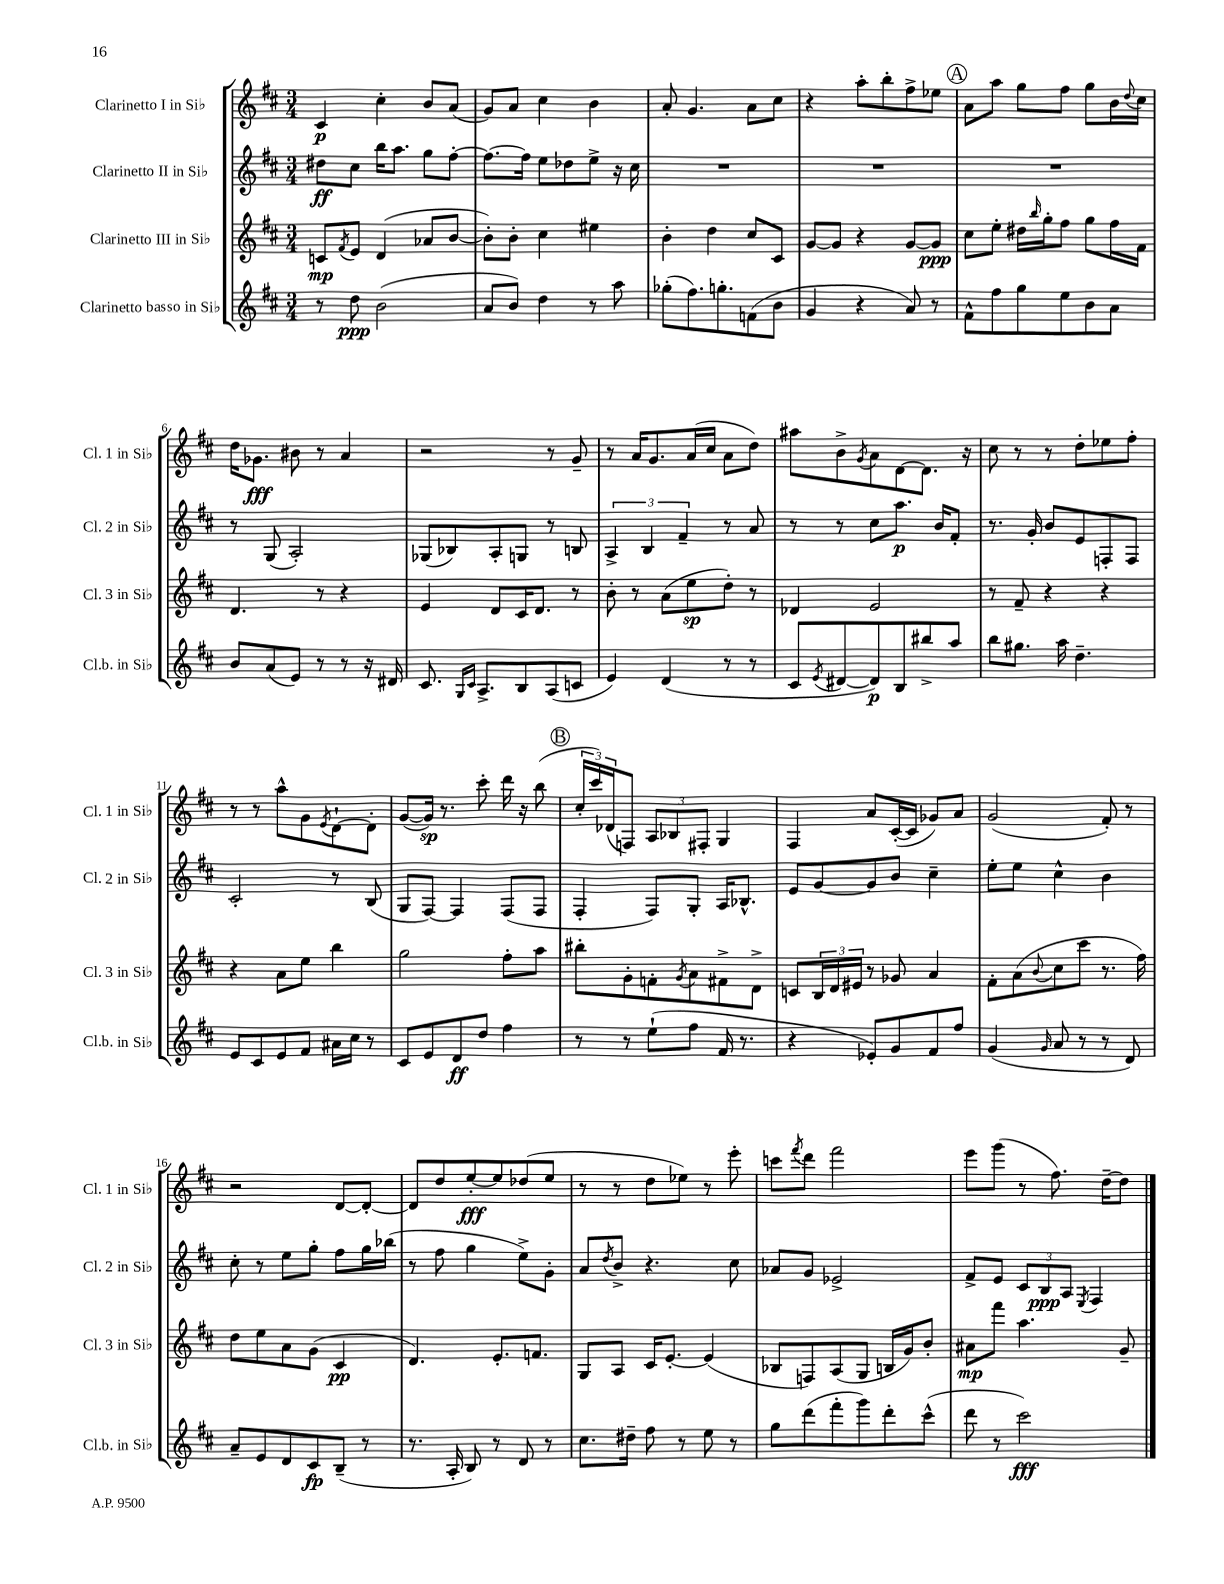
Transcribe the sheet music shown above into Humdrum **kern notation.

**kern	**dynam	**kern	**dynam	**kern	**dynam	**kern	**dynam
*part4	*part4	*part3	*part3	*part2	*part2	*part1	*part1
*staff4	*staff4	*staff3	*staff3	*staff2	*staff2	*staff1	*staff1
*I"Clarinetto basso in Si♭	*	*I"Clarinetto III in Si♭	*	*I"Clarinetto II in Si♭	*	*I"Clarinetto I in Si♭	*
*I'Cl.b. in Si♭	*	*I'Cl. 3 in Si♭	*	*I'Cl. 2 in Si♭	*	*I'Cl. 1 in Si♭	*
*clefG2	*	*clefG2	*	*clefG2	*	*clefG2	*
*k[f#c#]	*	*k[f#c#]	*	*k[f#c#]	*	*k[f#c#]	*
*M3/4	*	*M3/4	*	*M3/4	*	*M3/4	*
=1	=1	=1	=1	=1	=1	=1	=1
8r	.	8cn/L	mp	8dd#X\L	ff	4c#/	p
.	.	8qf#/	.	.	.	.	.
8dd\	ppp	8e/J	.	8cc#\J	.	.	.
(2b\	.	(4d/	.	16bb\KL	.	4cc#'\	.
.	.	.	.	8.aa\J	.	.	.
.	.	8a-X/L	.	8gg\L	.	8b/L	.
.	.	[8b/J	.	[8ff#'\J	.	(8a/J	.
=2	=2	=2	=2	=2	=2	=2	=2
8a/L	.	8b'\L])	.	8.ff#\L_	.	8g/L)	.
8b/J)	.	8b'\J	.	.	.	8a/J	.
.	.	.	.	16ff#\Jk]	.	.	.
4dd\	.	4cc#\	.	8ee\L	.	4cc#\	.
.	.	.	.	8dd-X\	.	.	.
8r	.	4ee#X\	.	8ee^\J	.	4b\	.
8aa\	.	.	.	16r	.	.	.
.	.	.	.	16cc#\	.	.	.
=3	=3	=3	=3	=3	=3	=3	=3
(8gg-X'\L	.	4b'\	.	2.r	.	8a'/	.
8.ff#\)	.	.	.	.	.	4.g/	.
.	.	4dd\	.	.	.	.	.
8.ggn'\	.	.	.	.	.	.	.
(8fn\	.	8cc#/L	.	.	.	8a\L	.
8b\J	.	8c#/J	.	.	.	8cc#\J	.
=4	=4	=4	=4	=4	=4	=4	=4
4g/	.	[8g/L	.	2.r	.	4r	.
.	.	8g/J]	.	.	.	.	.
4r	.	4r	.	.	.	8aa'\L	.
.	.	.	.	.	.	8bb'\	.
8a/)	.	[8g/L	.	.	.	8ff#^\	.
8r	.	8g/J]	ppp	.	.	8ee-X\J	.
!!LO:REH:place=s1:t=A
=5	=5	=5	=5	=5	=5	=5	=5
8f#^^\L	.	8cc#\L	.	2.r	.	8a\L	.
8ff#\	.	8ee'\J	.	.	.	8aa\J	.
8gg\	.	16dd#X\LL	.	.	.	8gg\L	.
.	.	16qqbb/	.	.	.	.	.
.	.	16gg'\J	.	.	.	.	.
8ee\	.	8ff#\J	.	.	.	8ff#\J	.
8b\	.	8gg\L	.	.	.	8gg\L	.
8a\J	.	16ff#\L	.	.	.	16b\L	.
.	.	.	.	.	.	8qqdd/	.
.	.	16f#\JJ	.	.	.	16cc#\JJ	.
!!LO:LB:g=z
=6	=6	=6	=6	=6	=6	=6	=6
8b/L	.	4.d/	.	8r	.	16dd\KL	.
.	.	.	.	.	.	8.g-X\J	fff
(8a/	.	.	.	(8G/	.	.	.
8e/J)	.	.	.	2A'/)	.	8b#X\	.
8r	.	8r	.	.	.	8r	.
8r	.	4r	.	.	.	4a/	.
16r	.	.	.	.	.	.	.
16d#X/	.	.	.	.	.	.	.
=7	=7	=7	=7	=7	=7	=7	=7
8.c#/	.	4e/	.	(8G-X/L	.	2r	.
.	.	.	.	8B-X/)	.	.	.
16qqG/LL	.	.	.	.	.	.	.
16qqc#/JJ	.	.	.	.	.	.	.
8.A^/L	.	.	.	.	.	.	.
.	.	8d/L	.	8A'/	.	.	.
8B/	.	16c#/K	.	8Gn/J	.	.	.
.	.	8.d/J	.	.	.	.	.
(8A/	.	.	.	8r	.	8r	.
8cn/J	.	8r	.	8Bn/	.	8g~/	.
=8	=8	=8	=8	=8	=8	=8	=8
4e/)	.	8b'\	.	6A^/	.	8r	.
.	.	8r	.	.	.	16a/KL	.
.	.	.	.	6B/	.	.	.
.	.	.	.	.	.	8.g/	.
(4d/	.	(8a\L	.	.	.	.	.
.	.	.	.	6f#~/	.	.	.
.	.	8ee\	sp	.	.	(16a/L	.
.	.	.	.	.	.	16cc#/JJ	.
8r	.	8dd'\J)	.	8r	.	8a\L	.
8r	.	8r	.	8a/	.	8dd\J)	.
=9	=9	=9	=9	=9	=9	=9	=9
8c#/L	.	4d-X/	.	8r	.	8aa#X\L	.
8qe/	.	.	.	.	.	.	.
[8d#X/	.	.	.	8r	.	8b^\	.
.	.	.	.	.	.	8qg/	.
8d#/])	p	2e/	.	8cc#\L	.	8a\	.
8B/	.	.	.	8.aa\J	p	[8d\	.
8bb#X^/	.	.	.	.	.	8.d\J]	.
.	.	.	.	16b/KL	.	.	.
8aa/J	.	.	.	8f#'/J	.	.	.
.	.	.	.	.	.	16r	.
=10	=10	=10	=10	=10	=10	=10	=10
8bb\L	.	8r	.	8.r	.	8cc#\	.
8.gg#X\J	.	8f#~/	.	.	.	8r	.
.	.	.	.	16g'/	.	.	.
.	.	4r	.	8b/L	.	8r	.
16aa\	.	.	.	.	.	.	.
4.dd~\	.	.	.	8e/	.	8dd'\L	.
.	.	4r	.	8Fn'/	.	8ee-X\	.
.	.	.	.	8F/J	.	8ff#'\J	.
!!LO:LB:g=z
=11	=11	=11	=11	=11	=11	=11	=11
8e/L	.	4r	.	2c#'/	.	8r	.
8c#/	.	.	.	.	.	8r	.
8e/	.	8a\L	.	.	.	8aa^^\L	.
8f#/J	.	8ee\J	.	.	.	8g\	.
.	.	.	.	.	.	8qe/	.
16a#X\LL	.	4bb\	.	8r	.	[8d`\	.
16cc#\JJ	.	.	.	.	.	.	.
8r	.	.	.	(8B/	.	8d'\J]	.
=12	=12	=12	=12	=12	=12	=12	=12
8c#/L	.	2gg\	.	8G/L	.	([8g/L	.
8e/	.	.	.	[8F#/J)	.	16g/Jk])	sp
.	.	.	.	.	.	8.r	.
8d/	ff	.	.	4F#/]	.	.	.
8dd/J	.	.	.	.	.	8ccc#'\	.
4ff#\	.	8ff#'\L	.	(8F#/L	.	16ddd\	.
.	.	.	.	.	.	16r	.
.	.	8aa\J	.	8F#/J	.	(8bb\	.
!!LO:REH:place=s1:t=B
=13	=13	=13	=13	=13	=13	=13	=13
8r	.	8bb#X'\L	.	4F#'/	.	24cc#'/LL	.
.	.	.	.	.	.	24ccc#/)	.
.	.	.	.	.	.	(24d-X/J	.
8r	.	8g'\	.	.	.	8Fn/J)	.
(8ee`\L	.	8fn'\	.	8F#/L)	.	12A/L	.
.	.	.	.	.	.	12B-X/	.
.	.	8qg/	.	.	.	.	.
8ff#\J	.	8a\	.	8G'/J	.	.	.
.	.	.	.	.	.	12F#X'/J	.
16f#/	.	8f#X^\	.	16A/KL	.	4G/	.
8.r	.	.	.	8.B-X^^/J	.	.	.
.	.	8d^\J	.	.	.	.	.
=14	=14	=14	=14	=14	=14	=14	=14
4r	.	8cn/L	.	8e/L	.	4F#/	.
.	.	24B/L	.	[8g/	.	.	.
.	.	24d/	.	.	.	.	.
.	.	24e#X/JJ	.	.	.	.	.
8e-X'/L)	.	8r	.	8g/]	.	8a/L	.
8g/	.	8g-X/	.	8b/J	.	([16c#'/L	.
.	.	.	.	.	.	16c#/JJ]	.
8f#/	.	4a/	.	4cc#~\	.	8g-X/L)	.
8ff#/J	.	.	.	.	.	8a/J	.
=15	=15	=15	=15	=15	=15	=15	=15
(4g/	.	8f#'\L	.	8ee'\L	.	(2g/	.
.	.	(8a\	.	8ee\J	.	.	.
16qqg/	.	8qqb/	.	.	.	.	.
8a/	.	8cc#\	.	4cc#^^\	.	.	.
8r	.	8ccc#\J	.	.	.	.	.
8r	.	8.r	.	4b\	.	8f#'/)	.
8d/)	.	.	.	.	.	8r	.
.	.	16ff#\)	.	.	.	.	.
!!LO:LB:g=z
=16	=16	=16	=16	=16	=16	=16	=16
8a~/L	.	8dd\L	.	8cc#'\	.	2r	.
8e/	.	8ee\	.	8r	.	.	.
8d/	.	8a\	.	8ee\L	.	.	.
8c#/	fp	(8g\J	.	8gg'\J	.	.	.
(8B~/J	.	4c#/	pp	8ff#\L	.	[8d/L	.
8r	.	.	.	16gg\L	.	8d'/J_	.
.	.	.	.	(16bb-X\JJ	.	.	.
=17	=17	=17	=17	=17	=17	=17	=17
8.r	.	4.d/)	.	8r	.	8d/L]	.
.	.	.	.	8ff#\	.	8dd/	.
16A'/	.	.	.	.	.	.	.
8B/)	.	.	.	4gg\	.	[8ee'/	fff
8r	.	8.e'/L	.	.	.	8ee/]	.
8d/	.	.	.	8ee^\L)	.	(8dd-X/	.
.	.	8.fn/J	.	.	.	.	.
8r	.	.	.	8g'\J	.	8ee/J	.
=18	=18	=18	=18	=18	=18	=18	=18
8.cc#\L	.	8G/L	.	8a/L	.	8r	.
.	.	.	.	8qdd/	.	.	.
.	.	8A/J	.	8b^/J	.	8r	.
16dd#X~\Jk	.	.	.	.	.	.	.
8ff#\	.	16c#/KL	.	4.r	.	8dd\L	.
.	.	[8.e'/J	.	.	.	.	.
8r	.	.	.	.	.	8ee-X\J)	.
8ee\	.	(4e/]	.	.	.	8r	.
8r	.	.	.	8cc#\	.	8eee'\	.
=19	=19	=19	=19	=19	=19	=19	=19
8gg\L	.	8B-X/L	.	8a-X/L	.	8cccn\L	.
.	.	.	.	.	.	8qfff#/	.
(8ddd\	.	8Fn/)	.	8g/J	.	8ddd\J	.
8fff#'\	.	(8A/	.	2e-X^/	.	2fff#\	.
8ggg\)	.	8G/J	.	.	.	.	.
8ddd'\	.	16Bn/LL	.	.	.	.	.
.	.	16g/J)	.	.	.	.	.
(8ccc#^^\J	.	8b'/J	.	.	.	.	.
=20	=20	=20	=20	=20	=20	=20	=20
8ddd\	.	8a#X\L	mp	8f#^/L	.	8eee\L	.
8r	.	8fff#\J	.	8e/J	.	(8ggg\J	.
2ccc#\)	fff	4.aa\	.	12c#/L	.	8r	.
.	.	.	.	12B/	ppp	.	.
.	.	.	.	.	.	8.ff#\)	.
.	.	.	.	12A/J	.	.	.
.	.	.	.	8qE/	.	.	.
.	.	.	.	4F#/	.	.	.
.	.	.	.	.	.	[16dd~\KL	.
.	.	8g~/	.	.	.	8dd\J]	.
==	==	==	==	==	==	==	==
*-	*-	*-	*-	*-	*-	*-	*-
